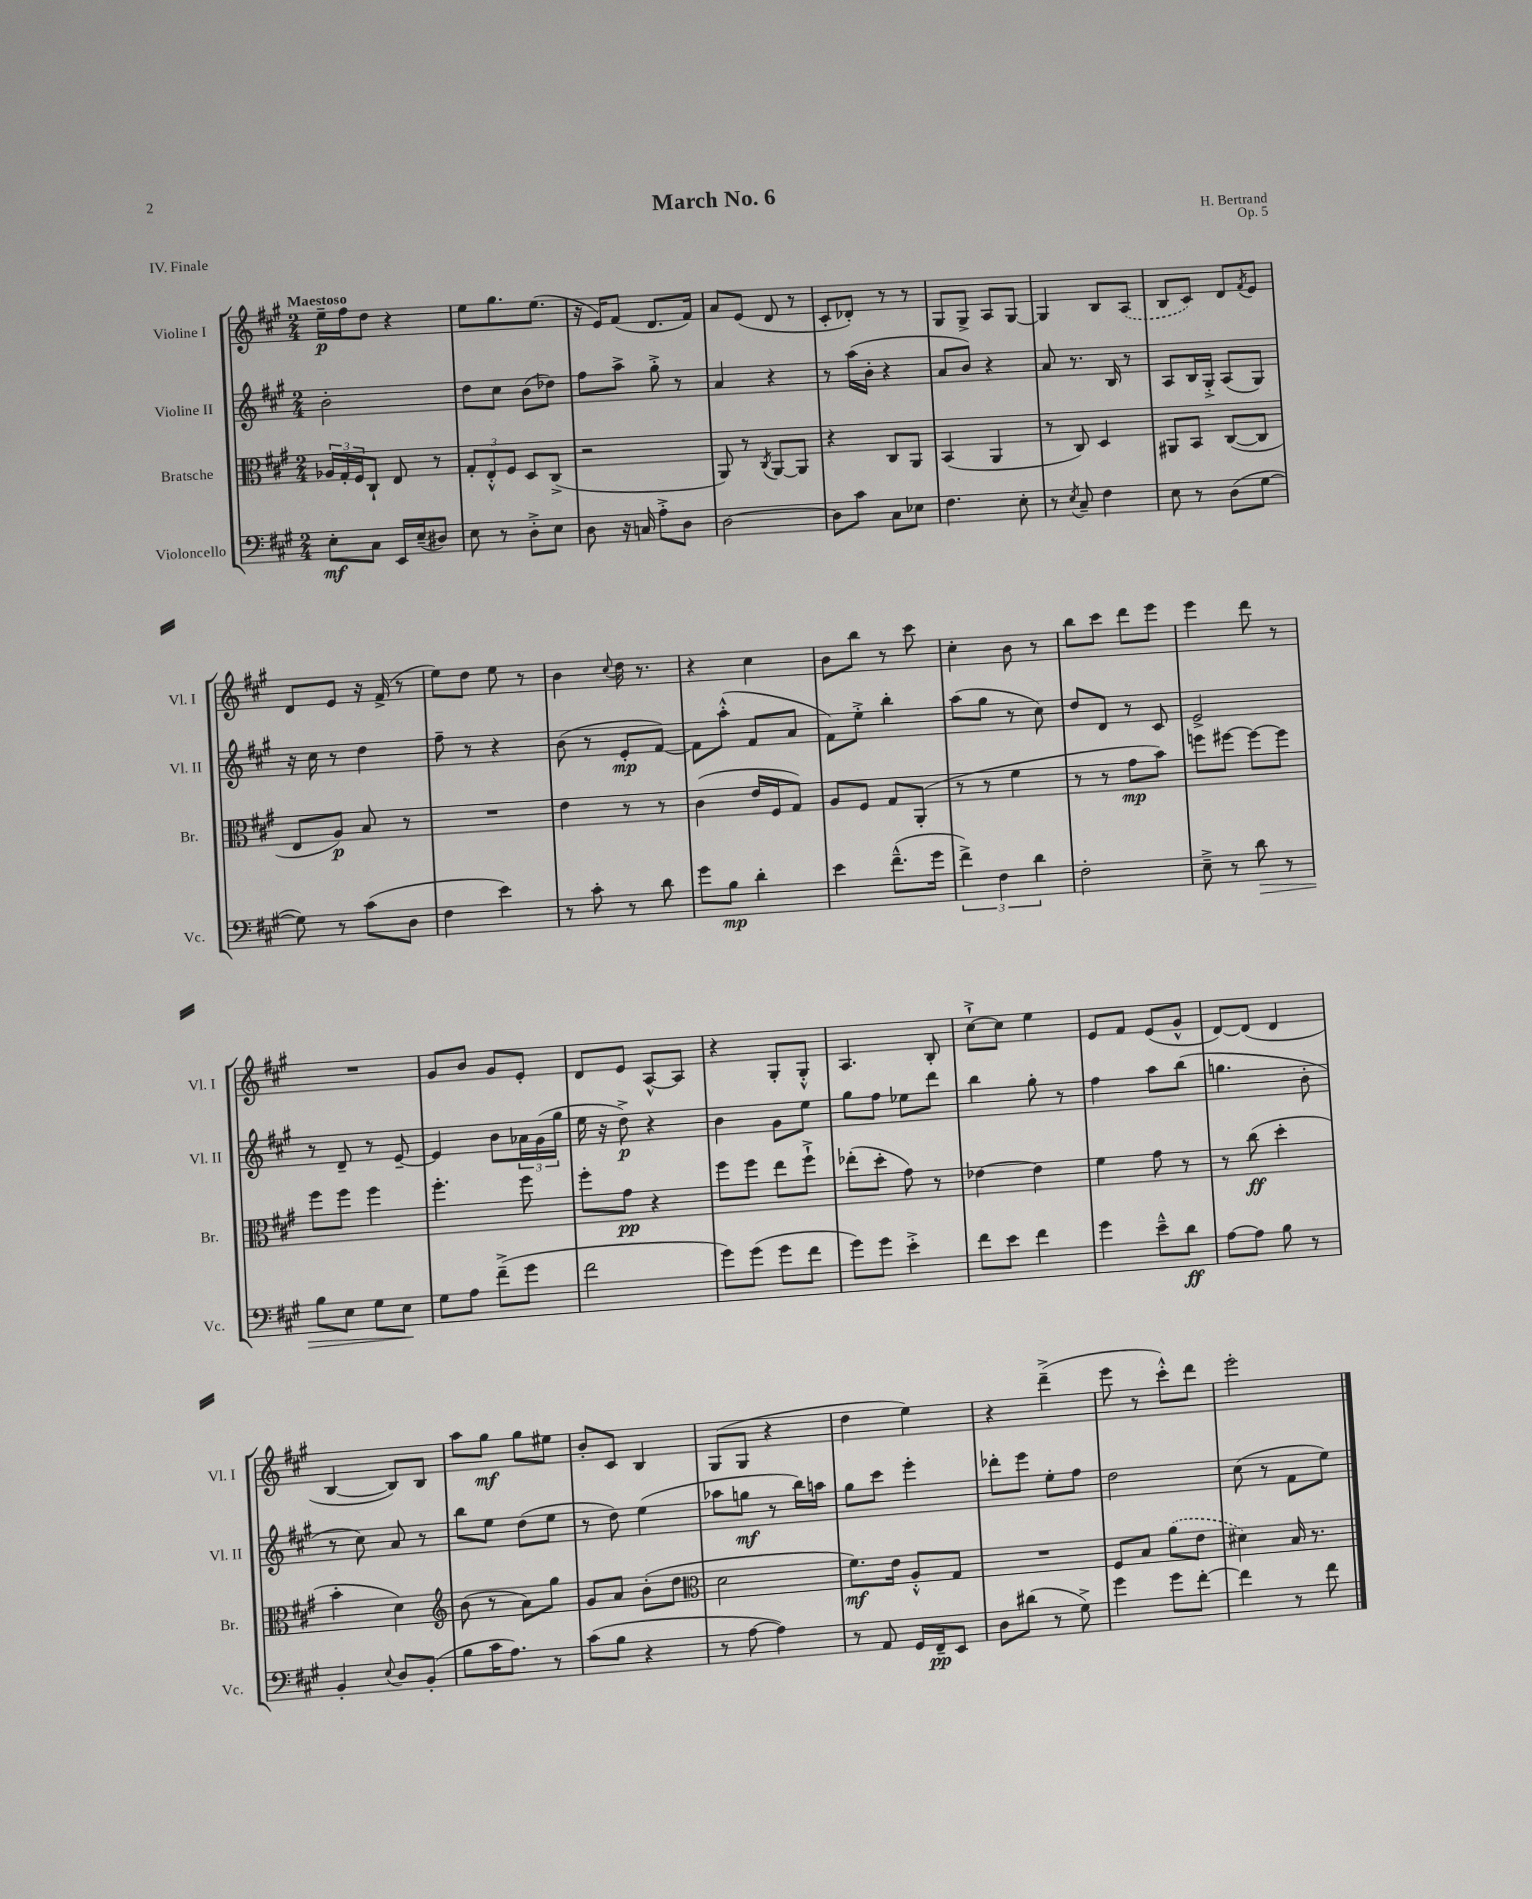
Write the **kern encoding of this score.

**kern	**kern	**kern	**kern
*staff4	*staff3	*staff2	*staff1
*clefF4	*clefC3	*clefG2	*clefG2
*k[f#c#g#]	*k[f#c#g#]	*k[f#c#g#]	*k[f#c#g#]
*M2/4	*M2/4	*M2/4	*M2/4
8E'	24A-	2b'	16ee~
.	24G#'	.	.
.	.	.	16ff#
.	24F#	.	.
8C#	8C#`	.	8dd
16EE	8E	.	4r
(16E~	.	.	.
8D#)	8r	.	.
=	=	=	=
8E	12G#'	8dd	8ee
.	12E'^^	.	.
8r	.	8cc#	8.gg#
.	12F#	.	.
8D'^	8D	(8b	.
.	.	.	(8.ee
8E	(8C#^	8dd-)	.
=	=	=	=
8D	2r	8ff#	16r
.	.	.	16e)
16r	.	8aa^	(8f#
16C	.	.	.
8A'^	.	8gg#'^	8.d
8D	.	8r	.
.	.	.	16f#)
=	=	=	=
[2D	8AA)	4a	8a
.	8r	.	(8e
.	8qC#	.	.
.	[8AA	4r	8d
.	8AA]	.	8r
=	=	=	=
8D]	4r	8r	8c#'
8c#	.	(16aa	8d-')
.	.	16b'	.
8C#	8C#	4r	8r
8E-	8AA	.	8r
=	=	=	=
4.F#	(4BB	8a	8G#
.	.	8b)	8G#^
.	4AA	4r	8A
8E'	.	.	[8G#
=	=	=	=
8r	8r	8a	4G#]
8qE	.	.	.
8C#~	8C#)	8.r	.
4F#	4D	.	8B
.	.	16B	.
.	.	8r	(8A
=	=	=	=
8E	8AA#	8A	8B
8r	8BB	16B	8c#)
.	.	16G#'^	.
(8D	([8C#	(8A	8d
.	.	.	8qf#
[8G#	8C#]	8G#)	8e
=	=	=	=
8G#])	8E	16r	8d
.	.	16cc#	.
8r	8A)	8r	8e
(8c#	8B	4dd	16r
.	.	.	(16f#^
8D	8r	.	8r
=	=	=	=
4F#	2r	8ff#~	8ee)
.	.	8r	8dd
4e)	.	4r	8ee
.	.	.	8r
=	=	=	=
8r	4e	(8b	4b
8c#'	.	8r	.
.	.	.	8qqcc#
8r	8r	8e'	16dd
.	.	.	8.r
8d	8r	[8f#)	.
=	=	=	=
8g#	(4c#	8f#]	4r
8B	.	(8aa'^^	.
4d'	16e	8f#	4cc#
.	16F#	.	.
.	8G#)	8a	.
=	=	=	=
4e	8A	8f#)	8b
.	8F#	8ee'^	8bb
(8.f#~^^	8G#	4bb'	8r
.	(8AA'	.	8ccc#
16g#	.	.	.
=	=	=	=
6f#^)	8r	(8aa	4cc#'
.	8r	8gg#	.
6F#	.	.	.
.	4f#	8r	8b
6d	.	.	.
.	.	8cc#)	8r
=	=	=	=
2F#'	8r	8dd	8bb
.	8r	8d	8ccc#
.	8g#	8r	8ddd
.	8b)	8c#	8eee
=	=	=	=
8E~^	8ff	2e^	4eee
8r	[8ff#	.	.
8d	8ff#_	.	8ddd
8r	8ff#]	.	8r
=	=	=	=
8B	8ff#	8r	2r
8E	8ff#	8d~	.
8G#	4ff#	8r	.
8E	.	[8e~	.
=	=	=	=
8G#	4.ff#'	4e]	8g#
8A	.	.	8b
(8f#~^	.	8b	8g#
8g#	8ff#	24a-	8e'
.	.	(24g#	.
.	.	24gg#	.
=	=	=	=
2f#	8ff#'	16ee	8d
.	.	16r	.
.	8g#	8dd^)	8e
.	4r	4r	[8A^^
.	.	.	8A]
=	=	=	=
8g#)	8ff#	4b	4r
(8g#	8ff#	.	.
8g#	8ee	8g#	8G#'
8f#	8ff#`^	8ee	8G#'^^
=	=	=	=
8g#)	(8ee-'	8gg#	4.A
8g#	8dd'	8ff#	.
4e'^	8g#)	8ee-	.
.	8r	8ddd	8B'
=	=	=	=
8f#	[4e-	4bb	[8cc#`^
8e	.	.	8cc#]
4f#	4e-]	8gg#'	4ee
.	.	8r	.
=	=	=	=
4g#	4f#	4ff#	8e
.	.	.	8f#
8e~^^	8g#	8aa	(8e
8d	8r	(8bb	8g#^^
=	=	=	=
[8A	8r	4.gg	[8d)
8A]	(8cc#	.	(8d]
8B	4dd'	.	4d
8r	.	8b'	.
=	=	=	=
4BB'	4b'	8r	[4B
.	.	8cc#)	.
8qqE	.	.	.
8D	4d)	8a	8B])
(8BB'	.	8r	8B
=	=	=	=
*	*clefG2	*	*
8B	(8b	8bb	8aa
16c#	8r	8ee	8gg#
8.A)	.	.	.
.	8a)	(8dd	8gg#
8r	8gg#	8ee	8ee#
=	=	=	=
(8c#	8g#	8r	8b'
8B	8a	8dd)	8c#
4r	(8b'	(4ee	4B
.	8dd	.	.
=	=	=	=
*	*clefC3	*	*
8r	2d	8aa-	(8G#
[8A	.	8gg	8G#
4A])	.	8r	4r
.	.	16bb)	.
.	.	16aa	.
=	=	=	=
8r	8.f#)	8gg#	4dd
8AA	.	8ccc#	.
.	16e	.	.
16GG#	8A'^^	4eee'	4ee)
16FF#~	.	.	.
8EE	8G#	.	.
=	=	=	=
8D	2r	8ddd-'	4r
(8d#	.	8eee	.
8r	.	8ee'	(4ddd~^
8G#^)	.	8ff#	.
=	=	=	=
4g#	8F#	2dd	8eee
.	8B	.	8r
8g#	(8a	.	8ccc#'^^)
[8f#'	8e	.	8ddd
=	=	=	=
4f#]	4d#)	(8cc#	2eee'
.	.	8r	.
8r	16B	8f#	.
.	8.r	.	.
8f#	.	8ee)	.
==	==	==	==
*-	*-	*-	*-
